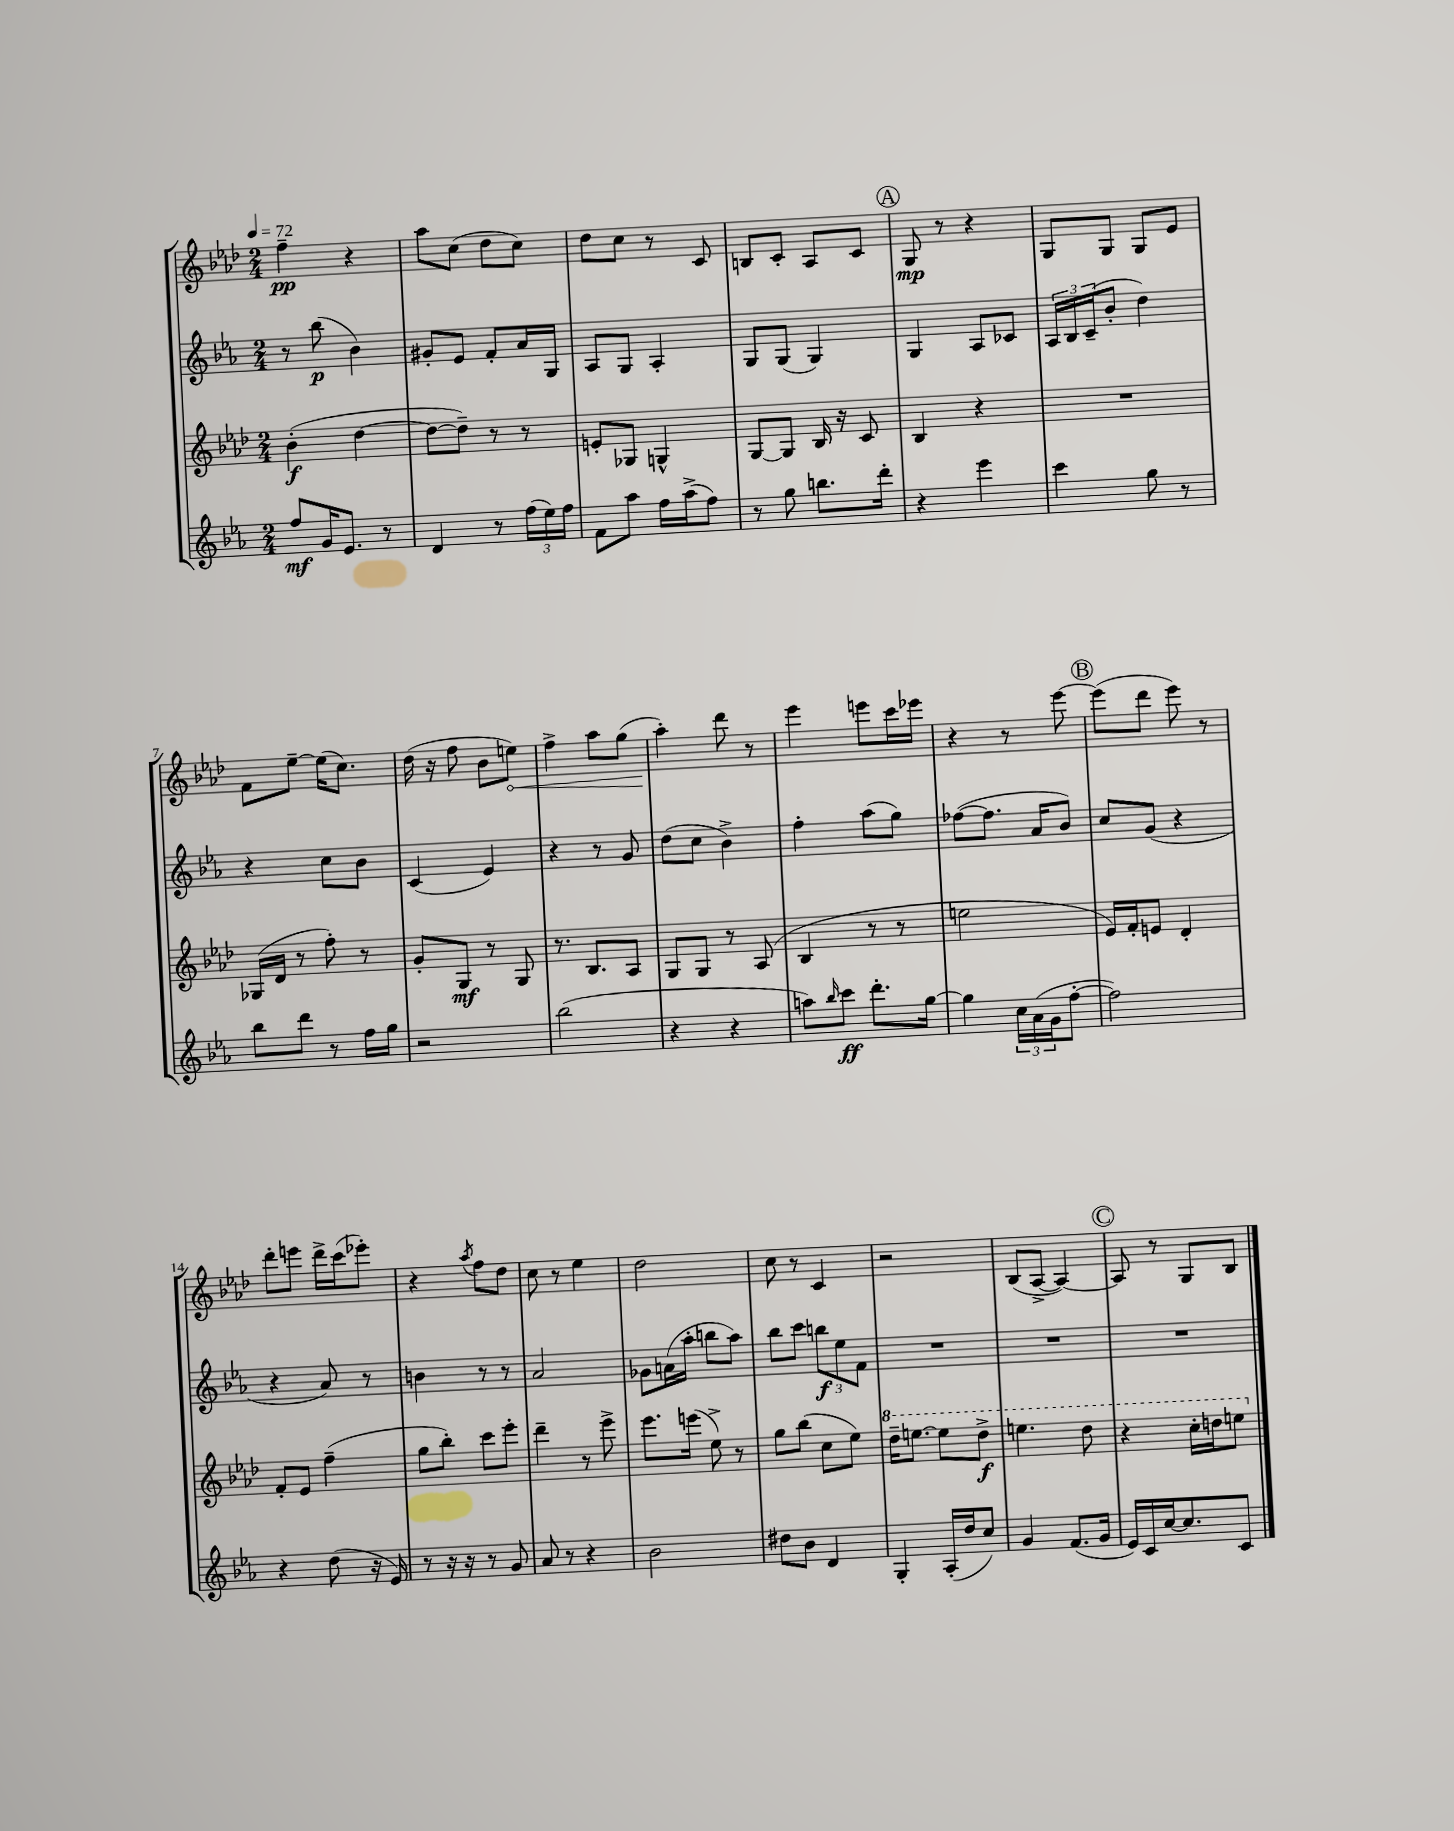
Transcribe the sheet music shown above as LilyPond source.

<<
\new StaffGroup <<
\new Staff = "s0" {
    \clef treble \key aes \major \numericTimeSignature \time 2/4 \tempo 4 = 72
    f''4--\pp r4 |
    aes''8 c''8( des''8 c''8) |
    des''8 c''8 r8 c'8 |
    b8 c'8-. aes8 c'8 |
    \mark \markup { \circle "A" } g8\mp r8 r4 |
    g8 g8 g8 ees'8 |
    f'8 ees''8~-- ees''16( c''8.) |
    des''16( r16 f''8 bes'8 \once \override Hairpin.circled-tip = ##t e''8\<) |
    f''4-> aes''8 g''8( |
    aes''4-.\!) des'''8 r8 |
    ees'''4 e'''8 c'''16 ees'''16 |
    r4 r8 ees'''8~ |
    \mark \markup { \circle "B" } ees'''8( des'''8 ees'''8) r8 |
    des'''8-. e'''8 des'''16-> c'''16( ees'''8-.) |
    r4 \acciaccatura { aes''8 } f''8 des''8 |
    c''8 r8 ees''4 |
    des''2 |
    c''8 r8 c'4 |
    r2 |
    bes8( aes8~-> aes4~) |
    \mark \markup { \circle "C" } aes8 r8 g8 bes8 \bar "|." |
}
\new Staff = "s1" {
    \clef treble \key ees \major \numericTimeSignature \time 2/4
    r8 bes''8\p( bes'4) |
    gis'8-. ees'8 f'8-. aes'16 g16 |
    aes8 g8 aes4-. |
    g8 g8( g4) |
    \mark \markup { \circle "A" } g4 aes8 ces'8 |
    \tuplet 3/2 { aes16 bes16 c'16--( } bes'8-. d''4) |
    r4 c''8 bes'8 |
    c'4( ees'4) |
    r4 r8 g'8 |
    d''8( c''8 bes'4->) |
    f''4-. aes''8( g''8) |
    fes''8~( fes''8. aes'16 bes'8) |
    \mark \markup { \circle "B" } c''8 g'8( r4 |
    r4 aes'8) r8 |
    b'4 r8 r8 |
    aes'2 |
    ges'8 a'16( aes''16-. b''8 aes''8) |
    bes''8 c'''8 \tuplet 3/2 { b''8\f ees''8 f'8 } |
    R2 |
    R2 |
    \mark \markup { \circle "C" } R2 \bar "|." |
}
\new Staff = "s2" {
    \clef treble \key aes \major \numericTimeSignature \time 2/4
    bes'4-.\f( des''4~ |
    des''8~ des''8--) r8 r8 |
    e'8-. ges8 g4-^ |
    g8~ g8 bes16 r16 c'8 |
    \mark \markup { \circle "A" } bes4 r4 |
    R2 |
    ges16( des'16 r8 f''8-.) r8 |
    g'8-. g8\mf r8 g8 |
    r8. bes8. aes8 |
    g8 g8 r8 aes8( |
    bes4 r8 r8 |
    e''2 |
    \mark \markup { \circle "B" } ees'16) f'16-. e'8 des'4-. |
    f'8-. ees'8 f''4--( |
    g''8 bes''8-.) c'''8 ees'''8-. |
    des'''4-- r8 ees'''8-> |
    ees'''8. e'''16( ees''8->) r8 |
    g''8 bes''8( c''8 ees''8) |
    \ottava #1 des'''16-- e'''8.~ e'''8 des'''8->\f |
    e'''4. des'''8 |
    \mark \markup { \circle "C" } r4 c'''16-. d'''16 e'''8 \ottava #0 \bar "|." |
}
\new Staff = "s3" {
    \clef treble \key ees \major \numericTimeSignature \time 2/4
    f''8\mf g'16 ees'8. r8 |
    d'4 r8 \tuplet 3/2 { f''16( ees''16) f''16 } |
    f'8 aes''8 f''16 aes''16->( f''8) |
    r8 g''8 b''8. d'''16-. |
    \mark \markup { \circle "A" } r4 ees'''4 |
    c'''4 g''8 r8 |
    bes''8 d'''8 r8 f''16 g''16 |
    r2 |
    bes''2( |
    r4 r4 |
    a''8) \grace { bes''16 } c'''8\ff d'''8.-. g''16~ |
    g''4 \tuplet 3/2 { c''16 aes'16( g'16 } f''8~-. |
    \mark \markup { \circle "B" } f''2) |
    r4 d''8( r16 ees'16) |
    r8 r16 r16 r8 g'8 |
    aes'8 r8 r4 |
    bes'2 |
    dis''8 bes'8 d'4 |
    g4-. aes16-.( d''16 c''8) |
    g'4 f'8.( g'16 |
    \mark \markup { \circle "C" } ees'16) c'16 c''16~ c''8. c'8 \bar "|." |
}
>>
>>
